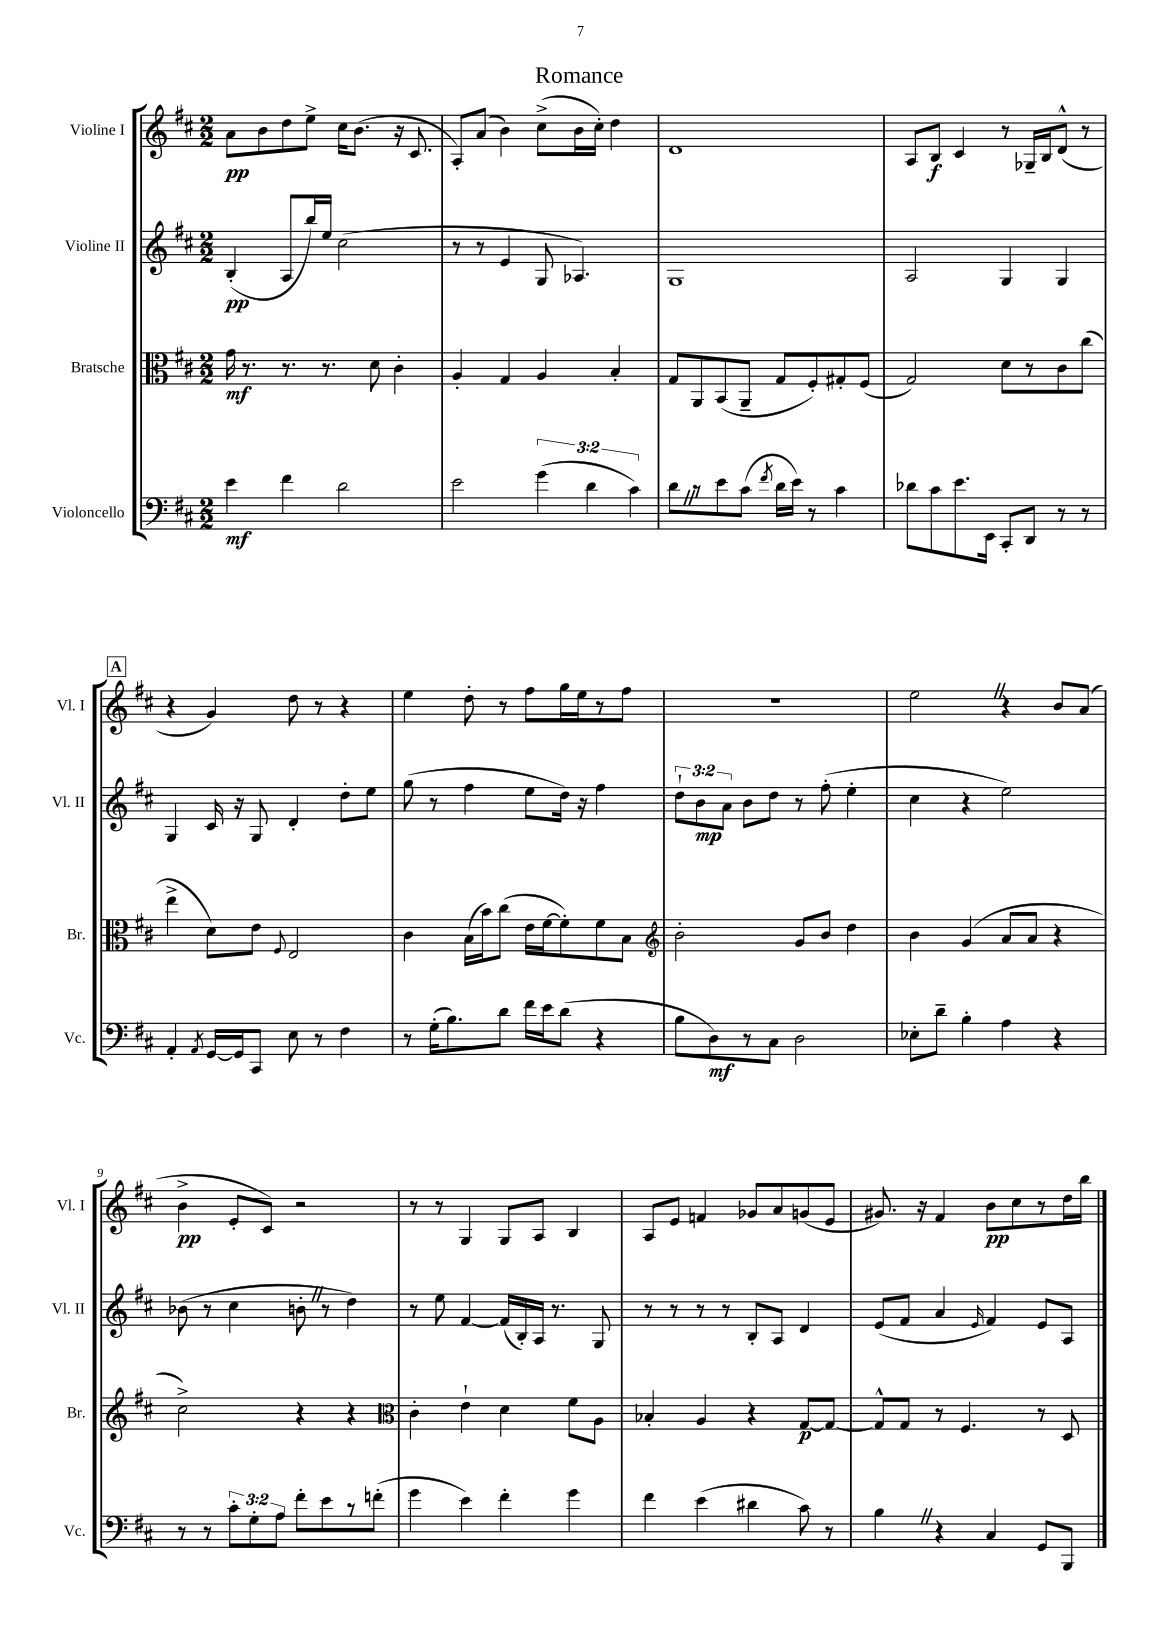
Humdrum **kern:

**kern	**dynam	**kern	**dynam	**kern	**dynam	**kern	**dynam
*part4	*part4	*part3	*part3	*part2	*part2	*part1	*part1
*staff4	*staff4	*staff3	*staff3	*staff2	*staff2	*staff1	*staff1
*I"Violoncello	*	*I"Bratsche	*	*I"Violine II	*	*I"Violine I	*
*I'Vc.	*	*I'Br.	*	*I'Vl. II	*	*I'Vl. I	*
*clefF4	*	*clefC3	*	*clefG2	*	*clefG2	*
*k[f#c#]	*	*k[f#c#]	*	*k[f#c#]	*	*k[f#c#]	*
*M2/2	*	*M2/2	*	*M2/2	*	*M2/2	*
=1	=1	=1	=1	=1	=1	=1	=1
4e\	mf	16g\	mf	(4B'/	pp	8a\L	pp
.	.	8.r	.	.	.	.	.
.	.	.	.	.	.	8b\	.
4f#\	.	8.r	.	8A/L	.	8dd\	.
.	.	.	.	16bb/L)	.	8ee^\J	.
.	.	8.r	.	16ee/JJ	.	.	.
2d\	.	.	.	(2cc#\	.	16cc#\KL	.
.	.	.	.	.	.	(8.b\J	.
.	.	8d\	.	.	.	.	.
.	.	4c#'\	.	.	.	16r	.
.	.	.	.	.	.	8.c#/	.
=2	=2	=2	=2	=2	=2	=2	=2
2e\	.	4A'/	.	8r	.	8A'/L)	.
.	.	.	.	8r	.	(8a/J	.
.	.	4G/	.	4e/	.	4b\)	.
(6g\	.	4A/	.	8G/	.	(8cc#^\L	.
.	.	.	.	4.A-X/)	.	16b\L	.
6d\	.	.	.	.	.	.	.
.	.	.	.	.	.	16cc#'\JJ)	.
.	.	4B'/	.	.	.	4dd\	.
6c#\)	.	.	.	.	.	.	.
=3	=3	=3	=3	=3	=3	=3	=3
8dZ\L	.	8G/L	.	1G	.	1d	.
8r	.	8AA/	.	.	.	.	.
8e\	.	(8BB/	.	.	.	.	.
(8c#\J	.	8AA~/J	.	.	.	.	.
8qf#/	.	.	.	.	.	.	.
16d\LL	.	8G/L	.	.	.	.	.
16e\JJ)	.	.	.	.	.	.	.
8r	.	8F#'/)	.	.	.	.	.
4c#\	.	8G#X'/	.	.	.	.	.
.	.	(8F#/J	.	.	.	.	.
=4	=4	=4	=4	=4	=4	=4	=4
8d-X\L	.	2G/)	.	2A/	.	8A/L	.
8c#\	.	.	.	.	.	8B/J	f
8.e\	.	.	.	.	.	4c#/	.
16EE\Jk	.	.	.	.	.	.	.
8CC#'/L	.	8d\L	.	4G/	.	8r	.
8DD/J	.	8r	.	.	.	16G-X~/LL	.
.	.	.	.	.	.	16B/J	.
8r	.	8c#\	.	4G/	.	(8d^^/J	.
8r	.	(8cc#\J	.	.	.	8r	.
!!LO:LB:g=z
!!LO:REH:place=s1:t=A
=5	=5	=5	=5	=5	=5	=5	=5
4AA'/	.	4ee^\	.	4G/	.	4r	.
8qAA/	.	.	.	.	.	.	.
[16GG/LL	.	8d\L)	.	16c#/	.	4g/)	.
16GG/J]	.	.	.	16r	.	.	.
8CC#/J	.	8e\J	.	8G/	.	.	.
.	.	8qqF#/	.	.	.	.	.
8E\	.	2E/	.	4d'/	.	8dd\	.
8r	.	.	.	.	.	8r	.
4F#\	.	.	.	8dd'\L	.	4r	.
.	.	.	.	8ee\J	.	.	.
=6	=6	=6	=6	=6	=6	=6	=6
8r	.	4c#\	.	(8gg\	.	4ee\	.
(16G'\KL	.	.	.	8r	.	.	.
8.B\)	.	.	.	.	.	.	.
.	.	(16B\LL	.	4ff#\	.	8dd'\	.
.	.	16b\J)	.	.	.	.	.
8d\J	.	(8cc#\J	.	.	.	8r	.
16f#\LL	.	16e\LL	.	8ee\L	.	8ff#\L	.
16e\J	.	[16f#\J	.	.	.	.	.
(8d\J	.	8f#'\])	.	16dd\Jk)	.	16gg\L	.
.	.	.	.	16r	.	16ee\J	.
4r	.	8f#\	.	4ff#\	.	8r	.
.	.	8B\J	.	.	.	8ff#\J	.
=7	=7	=7	=7	=7	=7	=7	=7
*	*	*clefG2	*	*	*	*	*
8B\L	.	2b'\	.	12dd`\L	.	1r	.
.	.	.	.	12b\	mp	.	.
8D\)	mf	.	.	.	.	.	.
.	.	.	.	12a\J	.	.	.
8r	.	.	.	8b\L	.	.	.
8C#\J	.	.	.	8dd\J	.	.	.
2D\	.	8g/L	.	8r	.	.	.
.	.	8b/J	.	(8ff#'\	.	.	.
.	.	4dd\	.	4ee'\	.	.	.
=8	=8	=8	=8	=8	=8	=8	=8
8E-X'\L	.	4b\	.	4cc#\	.	2eeZ\	.
8d~\J	.	.	.	.	.	.	.
4B'\	.	(4g/	.	4r	.	.	.
4A\	.	8a/L	.	2ee\)	.	4r	.
.	.	8a/J	.	.	.	.	.
4r	.	4r	.	.	.	8b/L	.
.	.	.	.	.	.	(8a/J	.
!!LO:LB:g=z
=9	=9	=9	=9	=9	=9	=9	=9
8r	.	2cc#^\)	.	(8b-X\	.	4b^\	pp
8r	.	.	.	8r	.	.	.
12c#'\L	.	.	.	4cc#\	.	8e'/L	.
12G'\	.	.	.	.	.	.	.
.	.	.	.	.	.	8c#/J)	.
12A\J	.	.	.	.	.	.	.
8f#'\L	.	4r	.	8bn'Z\	.	2r	.
8e\	.	.	.	8r	.	.	.
8r	.	4r	.	4dd\)	.	.	.
(8fn'\J	.	.	.	.	.	.	.
=10	=10	=10	=10	=10	=10	=10	=10
*	*	*clefC3	*	*	*	*	*
4g\	.	4c#'\	.	8r	.	8r	.
.	.	.	.	8ee\	.	8r	.
4e\)	.	4e`\	.	[4f#/	.	4G/	.
4f#'\	.	4d\	.	(16f#/LL]	.	8G/L	.
.	.	.	.	16B'/)	.	.	.
.	.	.	.	16A/JJ	.	8A/J	.
.	.	.	.	8.r	.	.	.
4g\	.	8f#\L	.	.	.	4B/	.
.	.	8A\J	.	8G/	.	.	.
=11	=11	=11	=11	=11	=11	=11	=11
4f#\	.	4B-X'/	.	8r	.	8A/L	.
.	.	.	.	8r	.	8e/J	.
(4e\	.	4A/	.	8r	.	4fn/	.
.	.	.	.	8r	.	.	.
4d#X\	.	4r	.	8B'/L	.	8g-X/L	.
.	.	.	.	8A/J	.	8a/	.
8c#\)	.	[8G/L	p	4d/	.	(8gn/	.
8r	.	8G/J_	.	.	.	8e/J	.
=12	=12	=12	=12	=12	=12	=12	=12
4BZ\	.	8G^^/L]	.	(8e/L	.	8.g#X/)	.
.	.	8G/J	.	8f#/J	.	.	.
.	.	.	.	.	.	16r	.
4r	.	8r	.	4a/	.	4f#/	.
.	.	4.F#/	.	.	.	.	.
.	.	.	.	16qqe/	.	.	.
4C#/	.	.	.	4f#/)	.	8b\L	pp
.	.	.	.	.	.	8cc#\	.
8GG/L	.	8r	.	8e/L	.	8r	.
8BBB/J	.	8D/	.	8A/J	.	16dd\L	.
.	.	.	.	.	.	16bb\JJ	.
==	==	==	==	==	==	==	==
*-	*-	*-	*-	*-	*-	*-	*-
